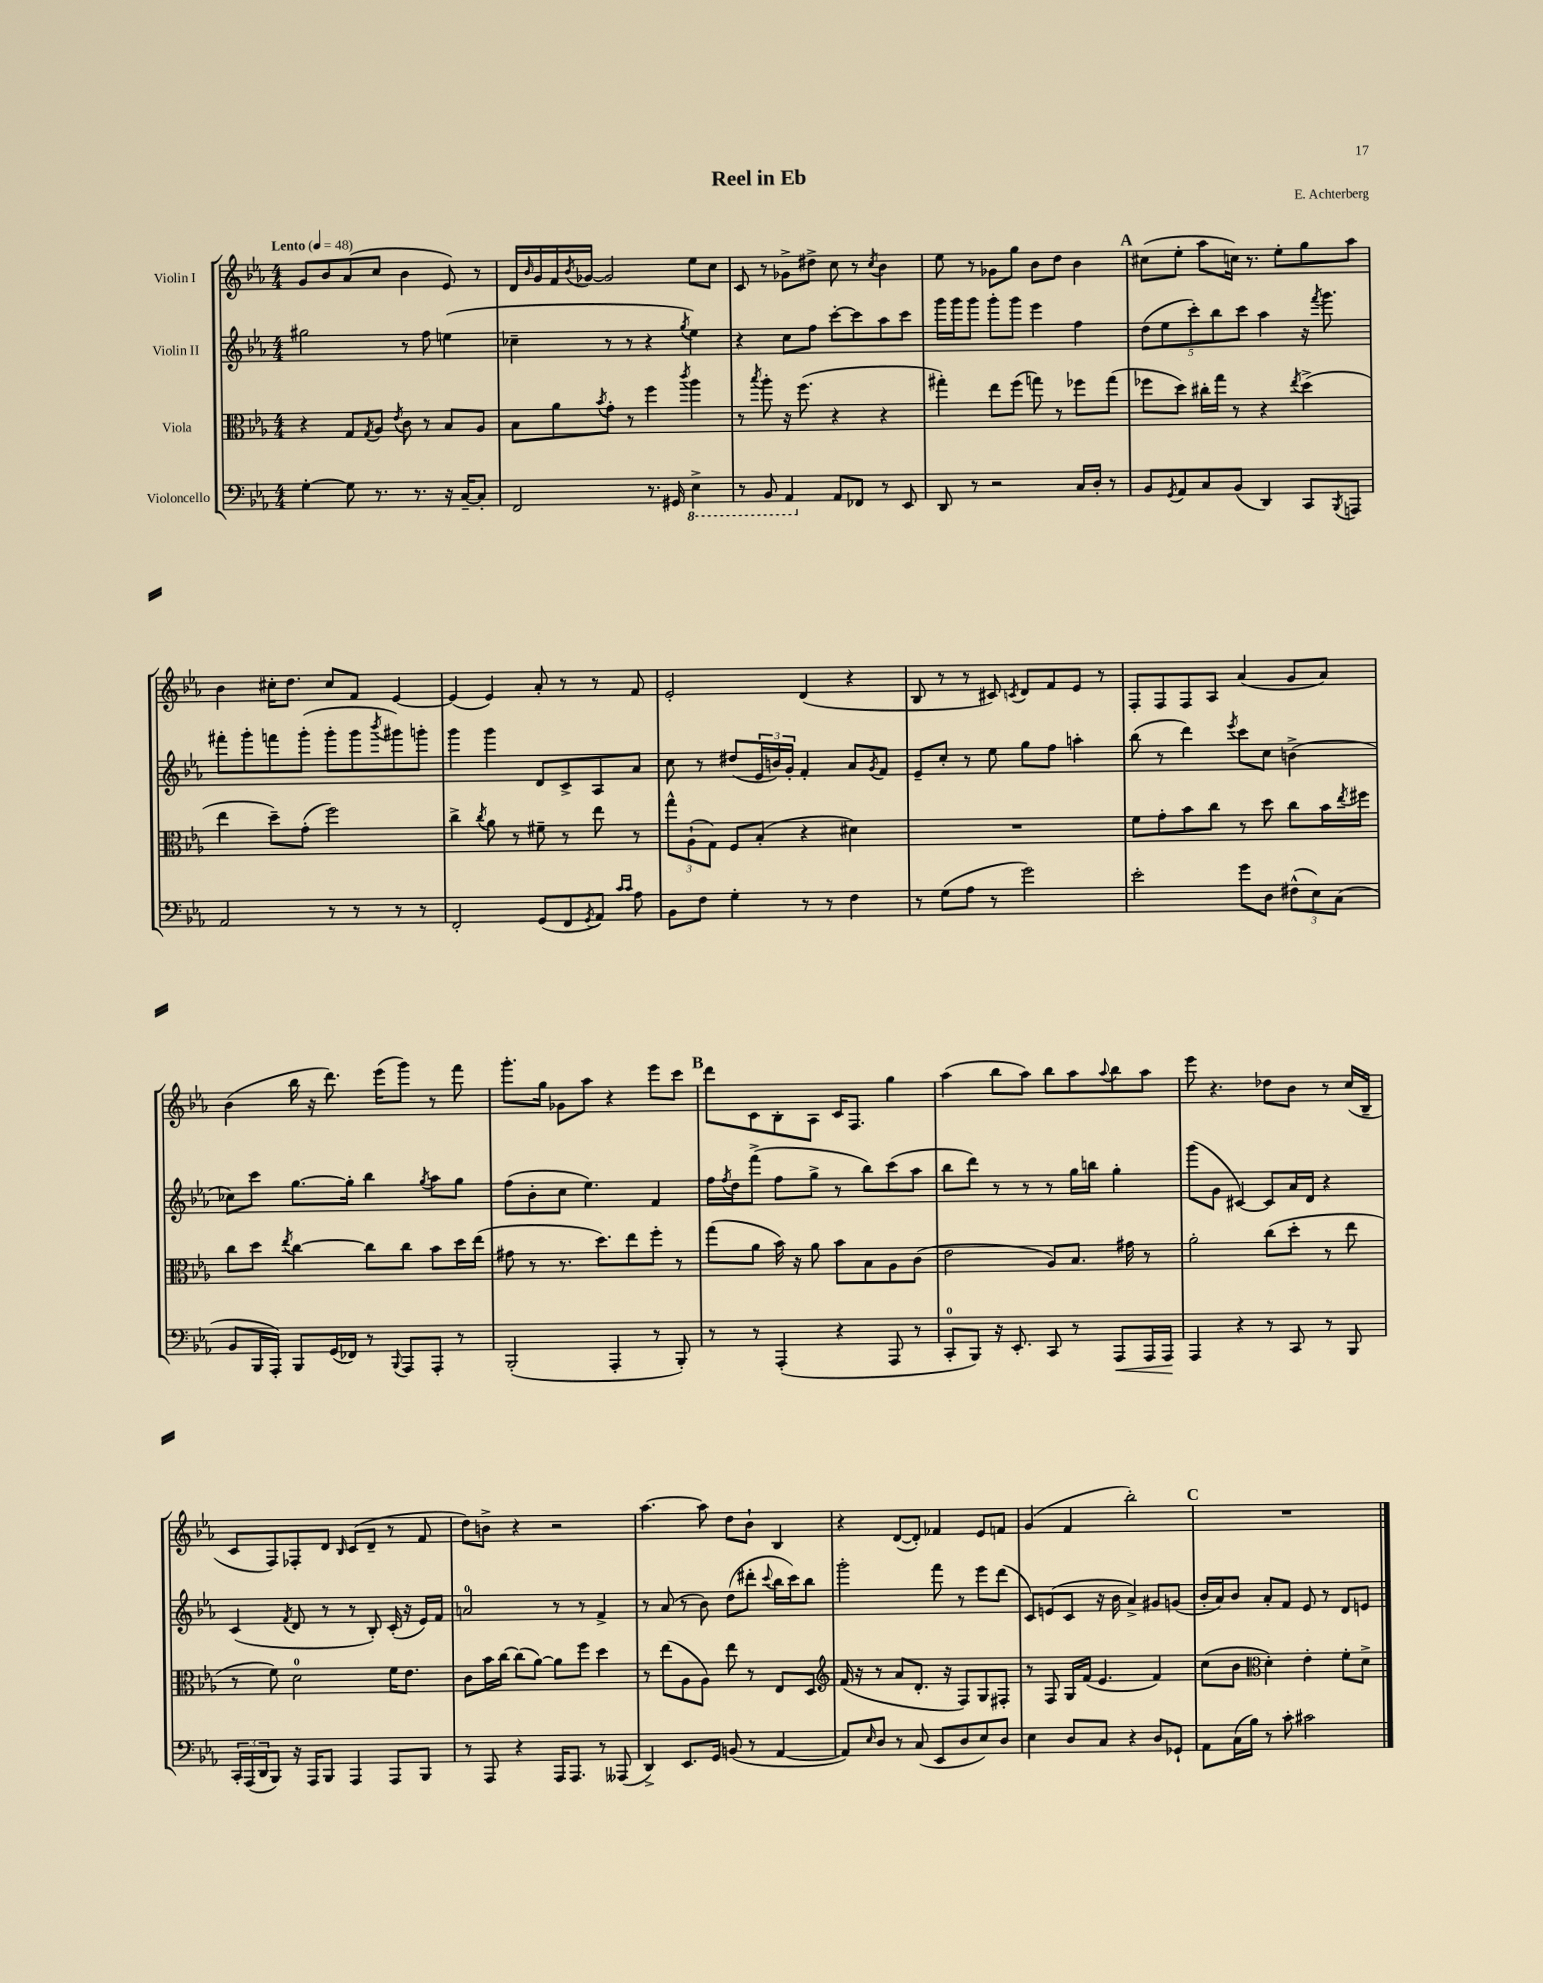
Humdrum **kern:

**kern	**dynam	**kern	**kern	**kern
*part4	*part4	*part3	*part2	*part1
*staff4	*staff4	*staff3	*staff2	*staff1
*I"Violoncello	*	*I"Viola	*I"Violin II	*I"Violin I
*clefF4	*	*clefC3	*clefG2	*clefG2
*k[b-e-a-]	*	*k[b-e-a-]	*k[b-e-a-]	*k[b-e-a-]
*M4/4	*	*M4/4	*M4/4	*M4/4
*MM48	*	*MM48	*MM48	*MM48
=1	=1	=1	=1	=1
!	!	!	!	!LO:TX:a:B:t=Lento
[4G'\	.	4r	2gg#X\	8g/L
.	.	.	.	8b-/
8G\]	.	8G/L	.	(8a-/
.	.	8qG/	.	.
8.r	.	8A-/J	.	8cc/J
.	.	8qe-/	.	.
.	.	8c\	8r	4b-\
8.r	.	.	.	.
.	.	8r	8ff\	.
16r	.	8B-/L	(4een\	8e-/)
[16C~/KL	.	.	.	.
8C'/J]	.	8A-/J	.	8r
=2	=2	=2	=2	=2
2FF/	.	8B-\L	4cc-X~\	16d/LL
.	.	.	.	16qqb-/
.	.	.	.	16g/
.	.	8a-\	.	16f/
.	.	.	.	8qb-/
.	.	.	.	[16g-X/JJ
.	.	8qb-/	.	.
.	.	8g'\J	8r	2g-/]
.	.	8r	8r	.
8.r	.	4ff\	4r	.
16GG#X/	.	.	.	.
.	.	8qccc/	8qgg/	.
*8ba	*	*	*	*
4EE-^\	.	4aa-\	4ee-\)	8ee-\L
.	.	.	.	8cc\J
=3	=3	=3	=3	=3
8r	.	8r	4r	8c/
.	.	8qbb-/	.	.
8BBB-/	.	8aa-'\	.	8r
4AAA-/	.	16r	8cc\L	8g-X^\L
.	.	(8.ff\	.	.
.	.	.	8ff\J	8dd#X^\J
*X8ba	*	*	*	*
8AA-/L	.	4r	[8ccc'\L	8cc\
8FF-X/J	.	.	8ccc\]	8r
.	.	.	.	8qcc/
8r	.	4r	8aa-\	4b-\
8EE-/	.	.	8ccc\J	.
=4	=4	=4	=4	=4
8DD/	.	4gg#X'\)	16ggg\LL	8ee-\
.	.	.	16ggg\J	.
8r	.	.	8ggg\J	8r
2r	.	8ee-\L	8ggg'\L	8g-X\L
.	.	(8ff\J	8ggg\J	8gg\J
.	.	8ggn\)	4eee-\	8b-\L
.	.	8r	.	8dd\J
16C/LL	.	8ff-X\L	4ff\	4b-\
16D'/JJ	.	.	.	.
8r	.	(8gg\J	.	.
!!LO:REH:place=s1:t=A
=5	=5	=5	=5	=5
8BB-/L	.	8ff-X\L	(10dd\L	(8cc#X\L
.	.	.	10ee-\	.
8qGG/	.	.	.	.
8AA-/	.	8dd\J)	.	8ee-'\J
.	.	.	10ccc'\)	.
8C/	.	16cc#X'\LL	.	8aa-\L
.	.	.	10bb-\	.
.	.	16gg\JJ	.	.
(8BB-/J	.	8r	.	16ccn\Jk)
.	.	.	10ccc\J	.
.	.	.	.	8.r
4DD/)	.	4r	4aa-\	.
.	.	.	.	8ee-'\L
.	.	8qee-/	.	.
8CC/L	.	(4dd^\	16r	8gg\
.	.	.	8qfff/	.
.	.	.	8.ggg\	.
8qBBB-/	.	.	.	.
8AAAn/J	.	.	.	8aa-\J
!!LO:LB:g=z
=6	=6	=6	=6	=6
2AA-/	.	4ee-\	8fff#X'\L	4b-\
.	.	.	8ggg'\	.
.	.	8dd~\L)	8fffn\	16cc#X'\KL
.	.	.	.	8.dd\J
.	.	(8g'\J	(8ggg'\J	.
8r	.	2ff\)	8ggg'\L	8cc#/L
8r	.	.	8ggg\	8f/J
.	.	.	8qbbb-/	.
8r	.	.	8ggg#X\)	[4e-/
8r	.	.	8gggn'\J	.
=7	=7	=7	=7	=7
2FF'/	.	4cc^\	4ggg\	(4e-/]
.	.	8qcc/	.	.
.	.	8a-\	4ggg\	4e-/)
.	.	8r	.	.
(8GG/L	.	8f#X~\	8d/L	8a-'/
8FF/	.	8r	8c^/	8r
8qGG/	.	.	.	.
8AA-/J)	.	8ee-\	8A-/	8r
16qqc/LL	.	.	.	.
16qqc/JJ	.	.	.	.
8A-\	.	8r	8a-/J	8f/
=8	=8	=8	=8	=8
8BB-\L	.	12gg^^\L	8cc\	2e-'/
.	.	(12A-`\	.	.
8F\J	.	.	8r	.
.	.	12G\J)	.	.
4G'\	.	8F/L	(8dd#X/L	.
.	.	(8B-'/J	24e-/L	.
.	.	.	24bn/)	.
.	.	.	24g'/JJ	.
8r	.	4r	4f'/	(4d/
8r	.	.	.	.
4F\	.	4d#X\)	8a-/L	4r
.	.	.	8qg/	.
.	.	.	8f/J	.
=9	=9	=9	=9	=9
8r	.	1r	8e-~/L	8B-/
(8G\L	.	.	8cc'/J	8r
8A-\J	.	.	8r	8r
8r	.	.	8ee-\	8c#X/)
.	.	.	.	8qcn/
2g\)	.	.	8gg\L	8d/L
.	.	.	8ff\J	8f/
.	.	.	4aan'\	8e-/J
.	.	.	.	8r
=10	=10	=10	=10	=10
2e-'\	.	8f\L	(8bb-\	8F'/L
.	.	8g'\	8r	8F/
.	.	8b-\	4ddd\)	8F/
.	.	8cc\J	.	8A-/J
.	.	.	8qeee-/	.
8g\L	.	8r	8ccc\L	(4a-/
8D\J	.	8dd\	8cc\J	.
(12F#X^^\L	.	8cc\L	(4bn^\	8g/L
12E-\)	.	.	.	.
.	.	16b-\L	.	8a-/J)
(12C\J	.	.	.	.
.	.	8qee-/	.	.
.	.	16ff#X\JJ	.	.
!!LO:LB:g=z
=11	=11	=11	=11	=11
8BB-/L	.	8cc\L	8cc-X\L)	(4b-\
16BBB-/L	.	8dd\J	8ccc\J	.
16AAA-'/JJ)	.	.	.	.
.	.	8qee-/	.	.
8BBB-/L	.	[4cc\	[8.gg\L	16bb-\
.	.	.	.	16r
(16GG/L	.	.	.	8.ddd\)
16FF-X/JJ)	.	.	16gg'\Jk]	.
8r	.	8cc\L]	4bb-\	.
.	.	.	.	(16eee-\KL
8qqBBB-/	.	.	.	.
8AAA-/L	.	8cc\J	.	8ggg\J)
.	.	.	8qgg/	.
8AAA-'/J	.	8b-\L	8aa-\L	8r
8r	.	16dd\L	8gg\J	8fff\
.	.	(16ee-\JJ	.	.
=12	=12	=12	=12	=12
(2BBB-'/	.	8g#X\	(8ff\L	8.ggg'\L
.	.	8r	8b-'\	.
.	.	.	.	16gg\Jk
.	.	8.r	8cc\J	8g-X\L
.	.	.	4.ee-\)	8aa-\J
.	.	8.dd\L)	.	.
4AAA-'/	.	.	.	4r
.	.	8ee-\	.	.
8r	.	8ff'\J	4f/	8eee-\L
8BBB-'/)	.	8r	.	8ccc\J
!!LO:REH:place=s1:t=B
=13	=13	=13	=13	=13
8r	.	(8gg\L	16ff\LL	8ddd\L
.	.	.	8qff/	.
.	.	.	16dd\J	.
8r	.	8a-\J	(8fff^\J	8c\
(4AAA-'/	.	16b-\)	8ff\L	8B-'\
.	.	16r	.	.
.	.	8a-\	8gg^\J	8A-\J
4r	.	8b-\L	8r	16c/KL
.	.	.	.	8.F/J
.	.	8B-\	8bb-\L)	.
8AAA-/	.	8A-\	(8ccc\	4gg\
8r	.	(8c\J	8aa-\J	.
=14	=14	=14	=14	=14
8CC'/L	.	2e-\	8bb-\L	(4aa-\
8BBB-/J)	.	.	8ddd\J)	.
16r	.	.	8r	8bb-\L
8.EE-'/	.	.	.	.
.	.	.	8r	8aa-\J)
8CC/	.	8A-/L)	8r	8bb-\L
8r	.	8.B-/J	16gg\LL	8aa-\
.	.	.	16bbn\JJ	.
.	.	.	.	8qqaa-/
!	!LO:HP:b	!	!	!
8AAA-/L	<	.	4gg'\	8bb-\
.	.	16g#X\	.	.
16AAA-/L	.	8r	.	8aa-\J
16AAA-/JJ	.	.	.	.
.	[	.	.	.
=15	=15	=15	=15	=15
4AAA-/	.	2a-'\	(8ggg\L	8eee-\
.	.	.	8g\J	4.r
4r	.	.	[4c#X/)	.
8r	.	(8cc\L	8c#/L]	8dd-X\L
8CC/	.	8dd'\J	16a-/L	8b-\J
.	.	.	16d/JJ	.
8r	.	8r	4r	8r
8BBB-/	.	8ee-\	.	(16cc/LL
.	.	.	.	16B-~/JJ
!!LO:LB:g=z
=16	=16	=16	=16	=16
24CC'/LL	.	8r	(4c/	8c/L
(24AAA-/	.	.	.	.
24DD/J	.	.	.	.
8BBB-/J)	.	8f\)	.	8F/)
.	.	.	8qf/	.
16r	.	2d\	8d/	8F-X'/
16AAA-/KL	.	.	.	.
8BBB-/J	.	.	8r	8d/J
.	.	.	.	16qqB-/
4AAA-/	.	.	8r	(8c/L
.	.	.	8B-'/)	8d~/J
8AAA-/L	.	16f\KL	(16c'/	8r
.	.	8.e-\J	16r	.
8BBB-/J	.	.	16e-/LL)	8f/
.	.	.	16f/JJ	.
=17	=17	=17	=17	=17
8r	.	8c\L	2an/	8dd\L)
8AAA-/	.	16b-\L	.	8bn^\J
.	.	[16cc\JJ	.	.
4r	.	(8cc\L]	.	4r
.	.	[8a-\J)	.	.
16AAA-/KL	.	8a-\L]	8r	2r
8.AAA-/J	.	.	.	.
.	.	8ff\J	8r	.
8r	.	4dd\	4f^/	.
(8AAA--X/	.	.	.	.
=18	=18	=18	=18	=18
4DD^/)	.	8r	8r	[4.aa-\
.	.	(8ee-\L	(8a-/	.
8.EE-/L	.	8A-\	8r	.
.	.	8A-\J)	8b-\)	8aa-\]
16GG/Jk	.	.	.	.
(8BBn/	.	8ee-\	(8dd\L	8dd\L
8r	.	8r	8ddd#X'\J	8b-`\J
.	.	.	8qqccc/	.
[4AA-/	.	8E-/L	16bb-\LL	4B-/
.	.	.	16ccc\J)	.
.	.	8D/J	8bb-\J	.
=19	=19	=19	=19	=19
*	*	*clefG2	*	*
8AA-/L])	.	(16f/	2ggg'\	4r
.	.	16r	.	.
16qqE-/	.	.	.	.
8D/J	.	8r	.	.
8r	.	8a-/L	.	([8d/L
(8C/	.	8.d'/J	.	8d'/J])
8EE-/L	.	.	8fff\	4f-X/
.	.	16r	.	.
8D/	.	8F/L)	8r	.
8E-/)	.	8G/	8eee-\L	8e-/L
8D/J	.	8F#X'/J	(8ddd\J	8fn/J
=20	=20	=20	=20	=20
4E-\	.	8r	8c/L)	(4g/
.	.	8F/	(8en/	.
8D/L	.	16G/LL	8c/J	4f/
.	.	(16f/JJ	.	.
8C/J	.	4.e-/	16r	.
.	.	.	16b-\	.
4r	.	.	4a-^/)	2bb-'\)
8D/L	.	4f/)	8g#X/L	.
8GG-X`/J	.	.	(8gn/J	.
!!LO:REH:place=s1:t=C
=21	=21	=21	=21	=21
8AA-\L	.	(8cc\L	16b-'/LL	1r
.	.	.	16a-/J)	.
(16C\L	.	8b-\J	8b-/J	.
16B-\JJ)	.	.	.	.
*	*	*clefC3	*	*
8r	.	4d'\)	8a-'/L	.
8c'\	.	.	8f/J	.
2c#X\	.	4e-'\	8e-/	.
.	.	.	8r	.
.	.	8f'\L	8d/L	.
.	.	8d^\J	8en/J	.
==	==	==	==	==
*-	*-	*-	*-	*-
